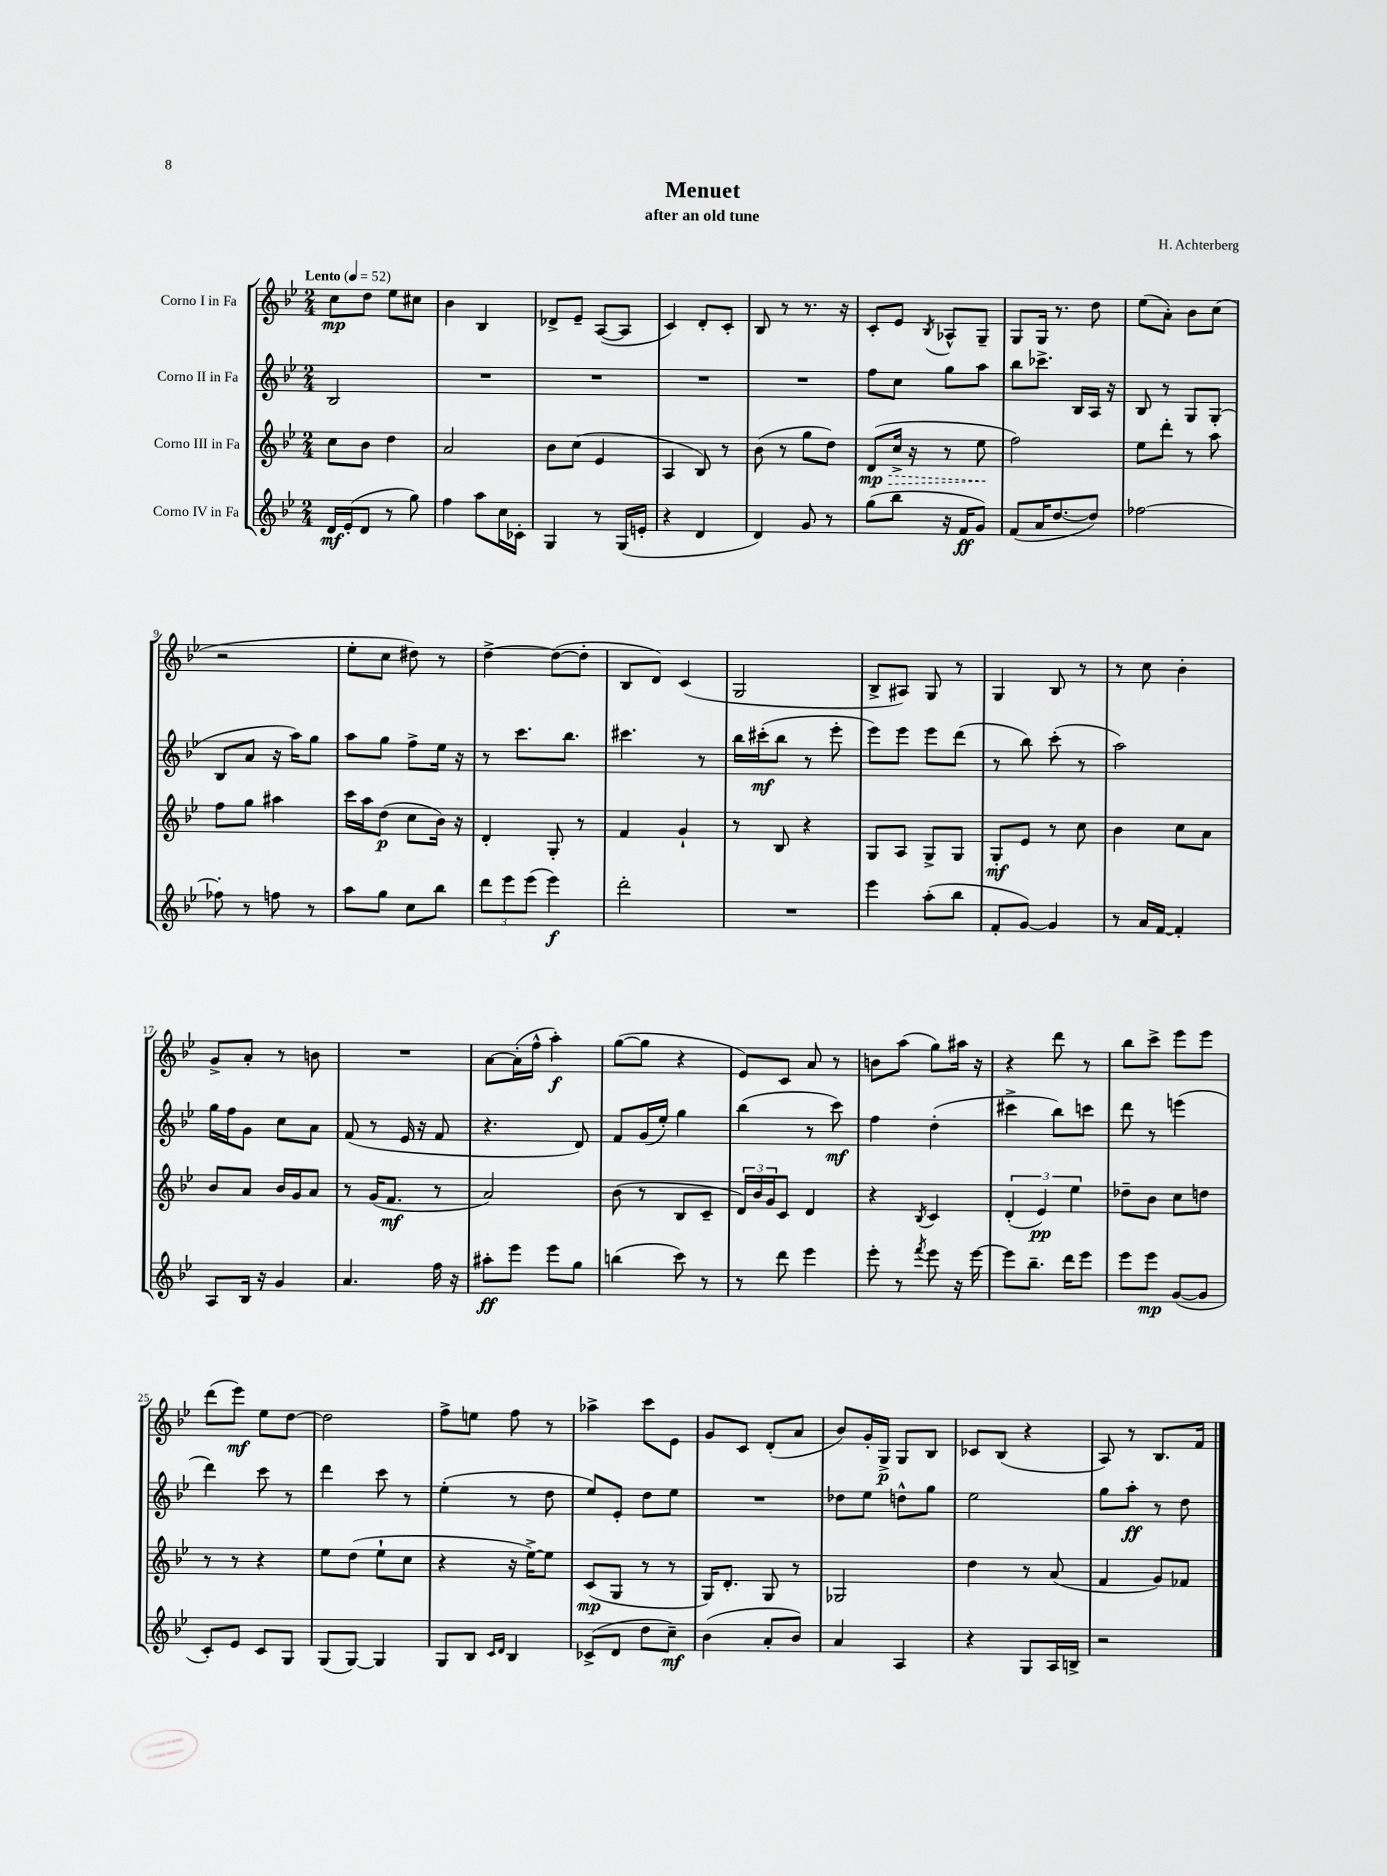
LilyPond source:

\header { title = "Menuet" composer = "H. Achterberg" subtitle = "after an old tune" }
<<
\new StaffGroup <<
\new Staff = "s0" \with { instrumentName = "Corno I in Fa" } {
    \clef treble \key bes \major \numericTimeSignature \time 2/4 \tempo "Lento" 4 = 52
    c''8\mp d''8 ees''8 cis''8 |
    bes'4 bes4 |
    des'8-> ees'8-- a8~( a8 |
    c'4) d'8-. c'8-. |
    bes8 r8 r8. r16 |
    c'8-. ees'8 \acciaccatura { bes8 } aes8-^ g8-- |
    g8 g16 r8. d''8 |
    ees''8( a'8-.) bes'8 c''8( |
    r2 |
    ees''8-. c''8 dis''8) r8 |
    d''4~-> d''8~( d''8-. |
    bes8 d'8) c'4( |
    g2 |
    bes8-> ais8) g8 r8 |
    g4 bes8 r8 |
    r8 c''8 bes'4-. |
    g'8-> a'8-. r8 b'8 |
    R2 |
    a'8~ a'16-.( f''16-^ a''4-.\f) |
    g''8~( g''8 r4 |
    ees'8) c'8 a'8 r8 |
    b'8 a''8( g''8) ais''16 r16 |
    r4 d'''8 r8 |
    bes''8 c'''8-> ees'''8 ees'''8 |
    d'''8( ees'''8\mf) ees''8 d''8~ |
    d''2 |
    f''8-> e''8 f''8 r8 |
    aes''4-> c'''8 ees'8 |
    g'8 c'8 d'8-.( a'8 |
    bes'8) g'16-. g16->\p g8 bes8 |
    ces'8 bes8( r4 |
    a8) r8 bes8. f'16 \bar "|." |
}
\new Staff = "s1" \with { instrumentName = "Corno II in Fa" } {
    \clef treble \key bes \major \numericTimeSignature \time 2/4
    bes2 |
    R2 |
    R2 |
    R2 |
    R2 |
    f''8 c''8 g''8 a''8 |
    bes''8 ces'''8.-> bes16 a16 r16 |
    bes8 r8 g8 g8-.( |
    bes8 a'8 r16 a''16) g''8 |
    a''8 g''8 f''8-> ees''16 r16 |
    r8 c'''8. bes''8. |
    cis'''4. r8 |
    bes''16 cis'''16-.\mf( bes''8 r8 ees'''8-. |
    ees'''8) ees'''8 ees'''8 d'''8( |
    r8 bes''8) c'''8-.( r8 |
    a''2) |
    g''16 f''16 g'8 c''8 a'8 |
    f'8( r8 ees'16 r16 f'8 |
    r4. d'8) |
    f'8 g'16( ees''16-.) g''4 |
    bes''4( r8 c'''8\mf) |
    f''4 d''4-.( |
    cis'''4-> bes''8) c'''8 |
    d'''8 r8 e'''4( |
    d'''4) c'''8 r8 |
    d'''4 c'''8 r8 |
    ees''4-.( r8 d''8 |
    ees''8) ees'8-. d''8 ees''8 |
    R2 |
    des''8 ees''8 d''8-^ g''8 |
    ees''2 |
    g''8 a''8-.\ff r8 d''8 \bar "|." |
}
\new Staff = "s2" \with { instrumentName = "Corno III in Fa" } {
    \clef treble \key bes \major \numericTimeSignature \time 2/4
    c''8 bes'8 d''4 |
    a'2 |
    bes'8 c''8( ees'4 |
    a4 bes8) r8 |
    bes'8( r8 g''8 d''8) |
    \once \override Hairpin.style = #'dashed-line d'8\mp\>( c''16-> r16 r8 ees''8\! |
    f''2) |
    ees''8 d'''8-. r8 a''8 |
    f''8 g''8 ais''4 |
    c'''16 a''16 d''8\p( c''8 bes'16) r16 |
    d'4-. g8-. r8 |
    f'4 g'4-! |
    r8 bes8 r4 |
    g8 a8 g8-> g8 |
    g8-.\mf ees'8 r8 c''8 |
    bes'4 c''8 a'8 |
    bes'8 a'8 bes'16 g'16 a'8 |
    r8 g'16( f'8.\mf r8 |
    a'2) |
    bes'8( r8 bes8 c'8-- |
    \tuplet 3/2 { d'16) bes'16 g'16 } c'8 d'4 |
    r4 \acciaccatura { bes8 } c'4 |
    \tuplet 3/2 { d'4-.( ees'4\pp) ees''4 } |
    des''8-- bes'8 c''8 d''8 |
    r8 r8 r4 |
    ees''8 d''8( ees''8-! c''8 |
    r4 r16 ees''16~->) ees''8 |
    c'8\mp( g8 r8 r8 |
    g16) d'8.-. g8 r8 |
    ges2 |
    d''4 r8 a'8( |
    f'4 g'8) fes'8 \bar "|." |
}
\new Staff = "s3" \with { instrumentName = "Corno IV in Fa" } {
    \clef treble \key bes \major \numericTimeSignature \time 2/4
    d'16\mf ees'16-.( d'8 r8 g''8) |
    f''4 a''8 c''16 ces'16-. |
    g4 r8 g16( e'16-. |
    r4 d'4 |
    d'4) g'8 r8 |
    g''8( bes''8 r16 f'16\ff g'8) |
    f'8( a'16 d''8.~ d''8) |
    fes''2~ |
    fes''8-. r8 f''8 r8 |
    a''8 g''8 c''8 bes''8 |
    \tuplet 3/2 { d'''8 ees'''8 ees'''8( } ees'''4\f) |
    d'''2-. |
    R2 |
    ees'''4 a''8-.( bes''8 |
    f'8-. g'8~) g'4 |
    r8 a'16 f'16~ f'4-. |
    a8 bes16 r16 g'4 |
    a'4. f''16 r16 |
    ais''8-.\ff ees'''8 ees'''8 g''8 |
    b''4( c'''8) r8 |
    r8 d'''8 ees'''4 |
    ees'''8-. r8 \acciaccatura { f'''8 } ees'''8 r16 ees'''16~ |
    ees'''8 bes''8.-- d'''16 ees'''8 |
    ees'''8 ees'''8\mp g'8~( g'8 |
    c'8-.) ees'8 c'8 g8 |
    g8( g8~) g4 |
    g8 bes8 \grace { c'16 d'16 } bes4 |
    ces'8->( d'8 d''8 c''8--\mf) |
    bes'4( a'8-. bes'8) |
    a'4 a4 |
    r4 g8 a16 b16-> |
    r2 \bar "|." |
}
>>
>>
